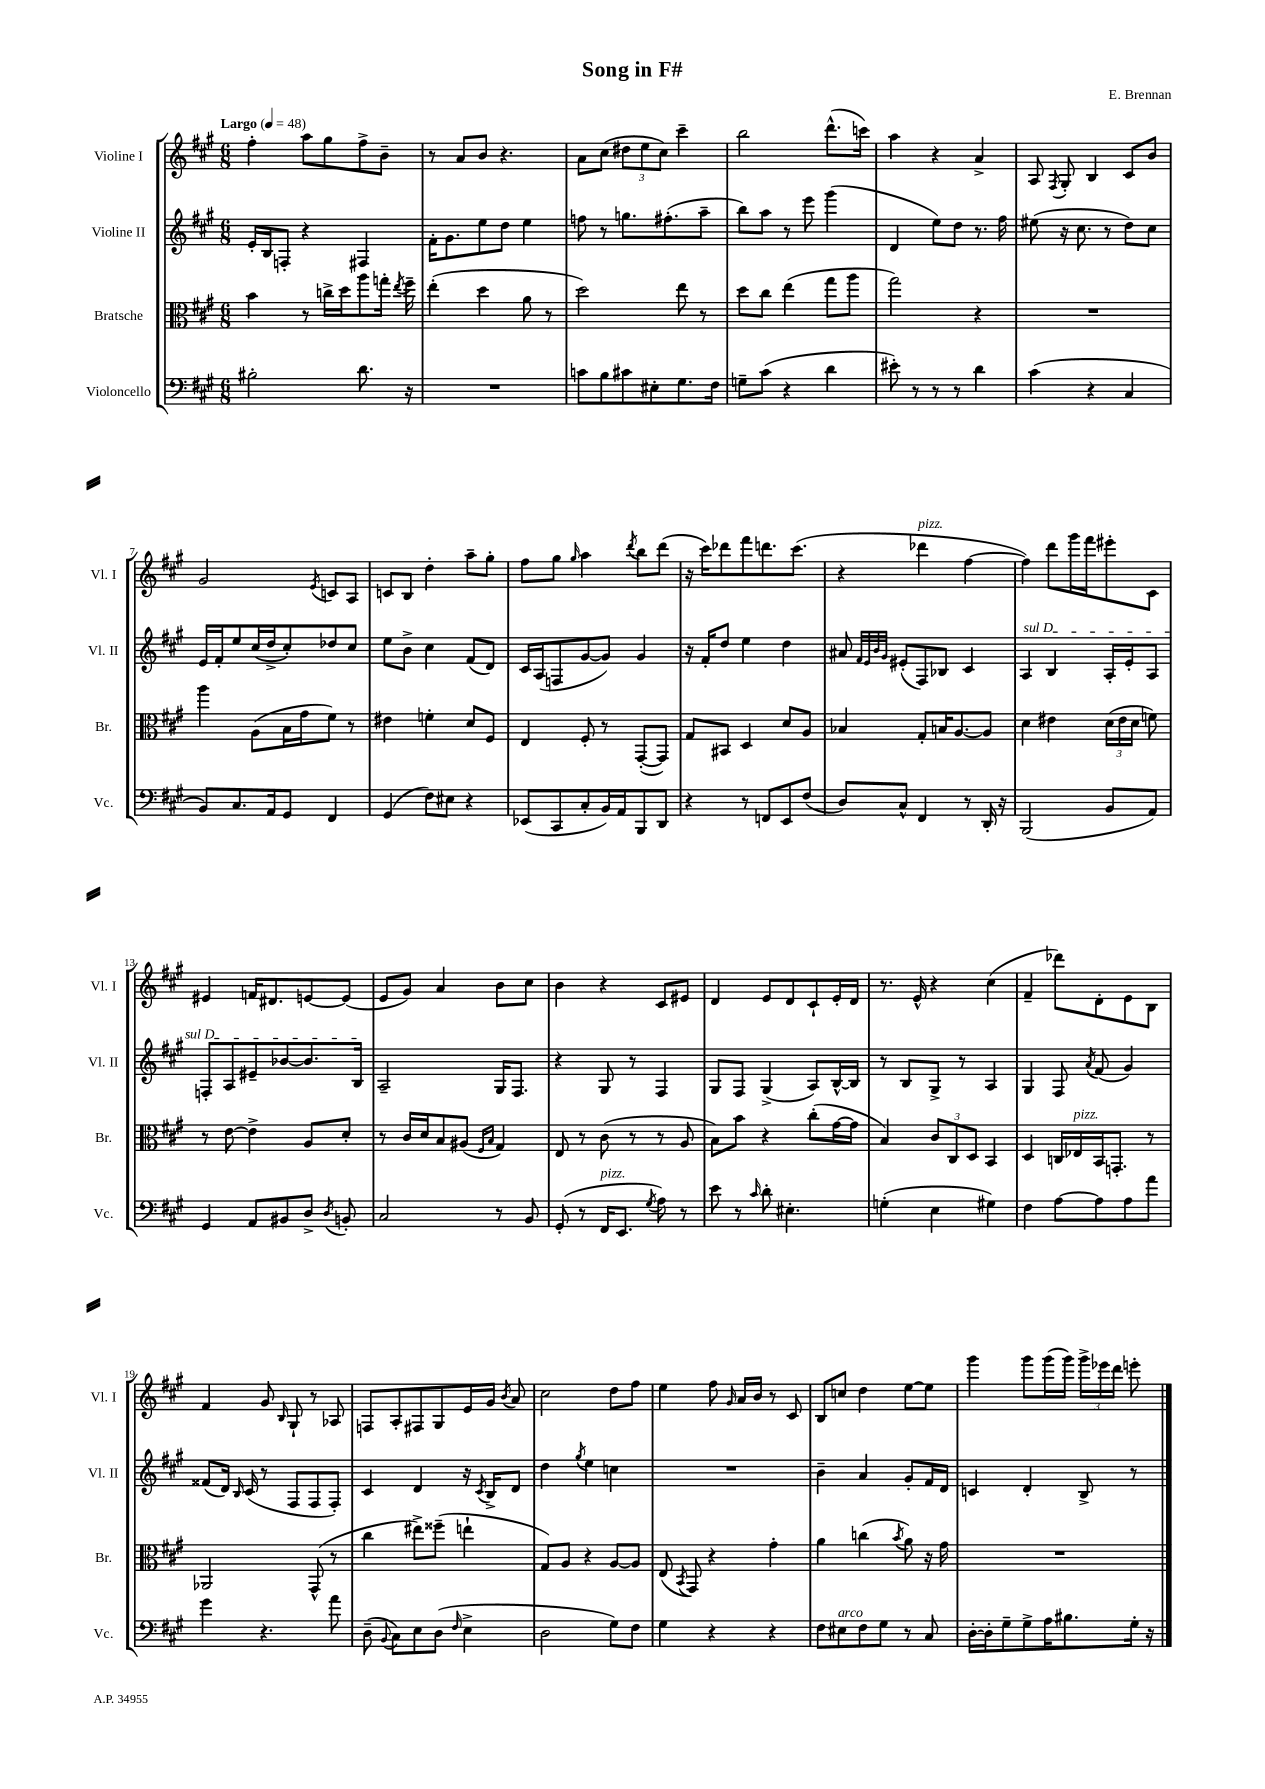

**kern	**kern	**kern	**kern
*staff4	*staff3	*staff2	*staff1
*clefF4	*clefC3	*clefG2	*clefG2
*k[f#c#g#]	*k[f#c#g#]	*k[f#c#g#]	*k[f#c#g#]
*M6/8	*M6/8	*M6/8	*M6/8
*MM48	*MM48	*MM48	*MM48
2B#'	4b	16e'	4ff#'
.	.	16B	.
.	.	8F'	.
.	8r	4r	8aa
.	16cc^	.	8gg#
.	16dd	.	.
8.d	8aa	4F#	8ff#^
.	16gg'	.	8b~
.	8qee	.	.
16r	16ff#~	.	.
=	=	=	=
2.r	(4ee'	16f#'	8r
.	.	8.g#	.
.	.	.	8a
.	4dd	8ee	8b
.	.	8dd	4.r
.	8a	4ee	.
.	8r	.	.
=	=	=	=
8c	2dd)	8ff	8a
8B	.	8r	(8cc#
8c#	.	8.gg	12dd#
.	.	.	12ee
8E#'	.	.	.
.	.	.	12cc#)
.	.	(8.ff#'	.
8.G#	8ee	.	4ccc#~
.	8r	8aa~	.
16F#	.	.	.
=	=	=	=
8G~	8dd	8bb)	2bb
(8c#	8cc#	8aa	.
4r	(4ee	8r	.
.	.	8eee	.
4d	8gg#	(4ggg#	(8.ddd^^
.	8aa	.	.
.	.	.	16ccc)
=	=	=	=
8e#')	2gg#)	4d	4aa
8r	.	.	.
8r	.	8ee)	4r
8r	.	8dd	.
4d	4r	8.r	4a^
.	.	16ff#	.
=	=	=	=
(4c#	2.r	(8ee#	8A
.	.	.	8qF#
.	.	16r	8G#'
.	.	8.cc#	.
4r	.	.	4B
.	.	8r	.
4C#	.	8dd)	8c#
.	.	8cc#	8b
=	=	=	=
8BB)	4aa	16e	2g#
.	.	16f#'	.
8.C#	.	8ee	.
.	(8A	(16cc#	.
16AA	.	16dd^	.
8GG#	16B	8cc#')	.
.	16g#	.	.
.	.	.	8qe
4FF#	8f#)	8dd-	8c
.	8r	8cc#	8A
=	=	=	=
(4GG#	4e#	8ee	8c
.	.	8b^	8B
8F#)	4f'	4cc#	4dd'
8E#	.	.	.
4r	8d	(8f#	8aa~
.	8F#	8d)	8gg#'
=	=	=	=
(8EE-	4E	16c#	8ff#
.	.	(16A	.
8CC#	.	8F	8gg#
.	.	.	16qqgg#
8C#'	8F#'	[8g#	4aa
16BB)	8r	8g#])	.
16AA	.	.	.
.	.	.	8qddd
8BBB	([8GG#'	4g#	8bb
8DD	8GG#])	.	(8ddd
=	=	=	=
4r	8G#	16r	16r
.	.	16f#'	16ccc#)
.	8BB#	8dd	8ddd-
8r	4D	4ee	8fff#
8FF	.	.	8.ddd
8EE	8d	4dd	.
.	.	.	(8.ccc#
(8F#	8A	.	.
=	=	=	=
8D)	4B-	8a#	4r
.	.	32qqf#	.
.	.	32qqe	.
.	.	32qqb	.
.	.	32qqg#	.
8C#^^	.	(8e#'	.
4FF#	8G#'	8F#)	4ddd-
.	16B	8B-	.
.	[8.A	.	.
8r	.	4c#	[4ff#
16DD'	8A]	.	.
16r	.	.	.
=	=	=	=
(2BBB	4d	4A	4ff#])
.	4e#	4B	8ddd
.	.	.	16ggg#
.	.	.	16fff#
8BB	(24d	16A'	8eee#'
.	24e#	.	.
.	.	16e'	.
.	24d	.	.
8AA)	8f)	8A	8c#
=	=	=	=
4GG#	8r	8F'	4e#
.	[8e	8A	.
8AA	4e^]	8e#~	16f
.	.	.	8.d#
8BB#	.	[8b-	.
8D^	8A	8.b-]	[8e
8qD	.	.	.
8BB'	8d'	.	(8e]
.	.	16B	.
=	=	=	=
2C#	8r	2A~	8e
.	16c#	.	8g#)
.	16d	.	.
.	8B	.	4a
.	(8A#	.	.
.	16qqF#	.	.
.	16qqB	.	.
8r	4G#)	16G#	8b
.	.	8.F#	.
8BB	.	.	8cc#
=	=	=	=
(8GG#'	8E	4r	4b
8r	8r	.	.
16FF#	(8c#	8G#	4r
8.EE	.	.	.
.	8r	8r	.
8qG#	.	.	.
8A)	8r	4F#	8c#
8r	8A	.	8e#
=	=	=	=
8e	8B)	8G#	4d
8r	8b	8F#	.
16qqc#	.	.	.
8d'	4r	(4G#^	8e
4.E#'	.	.	8d
.	(8cc#'	8A)	8c#`
.	[16g#	[16B^^	16e'
.	16g#]	16B]	16d
=	=	=	=
(4G'	4B)	8r	8.r
.	.	8B	.
.	.	.	16e^^
4E	12c#	8G#^	4r
.	12C#	.	.
.	.	8r	.
.	12D	.	.
4G#)	4BB	4A	(4cc#
=	=	=	=
4F#	4D	4G#	4f#~
[8A	16C	8F#	8ddd-)
.	16E-	.	.
.	.	8qa	.
8A]	16BB	(8f#	8d'
.	8.GG'	.	.
8A	.	4g#)	8e
8a	8r	.	8B
=	=	=	=
4g#	2AA-	(8f##	4f#
.	.	16d)	.
.	.	16qqB	.
.	.	(16c#	.
4.r	.	8r	8g#
.	.	.	16qqB
.	.	8F#	8G#`
.	(8GG#^^	8F#	8r
8a	8r	8F#')	8A-
=	=	=	=
(8D~	4cc#	4c#	8F
8qqBB	.	.	.
8C#)	.	.	8A'
8E	8ee#^)	4d	8F#
(8D	(8ff##~	.	8G#
16qqF#	.	.	.
4E^	4ee`	16r	16e
.	.	8qc#	.
.	.	16B^	16g#
.	.	.	8qb
.	.	8d	8a
=	=	=	=
2D	8G#)	4dd	2cc#
.	8A	.	.
.	.	8qgg#	.
.	4r	4ee	.
8G#)	[8A	4cc	8dd
8F#	8A]	.	8ff#
=	=	=	=
4G#	(8E	2.r	4ee
.	8qBB	.	.
.	8GG#)	.	.
4r	4r	.	8ff#
.	.	.	16qqg#
.	.	.	16a
.	.	.	16b
4r	4g#'	.	8r
.	.	.	8c#
=	=	=	=
8F#	4a	4b~	8B
8E#	.	.	8cc
8F#	(4cc	4a	4dd
8G#	.	.	.
.	8qb	.	.
8r	8a)	8g#'	[8ee
8C#	16r	16f#	8ee]
.	16g#	16d	.
=	=	=	=
[16D'	2.r	4c	4ggg#
16D']	.	.	.
8G#~	.	.	.
8G#^	.	4d'	8ggg#
16A	.	.	(16ggg#
8.B#	.	.	16ggg#)
.	.	8B^	24ggg#^
.	.	.	24eee-
.	.	.	24ddd
16G#'	.	8r	8eee'
16r	.	.	.
==	==	==	==
*-	*-	*-	*-
